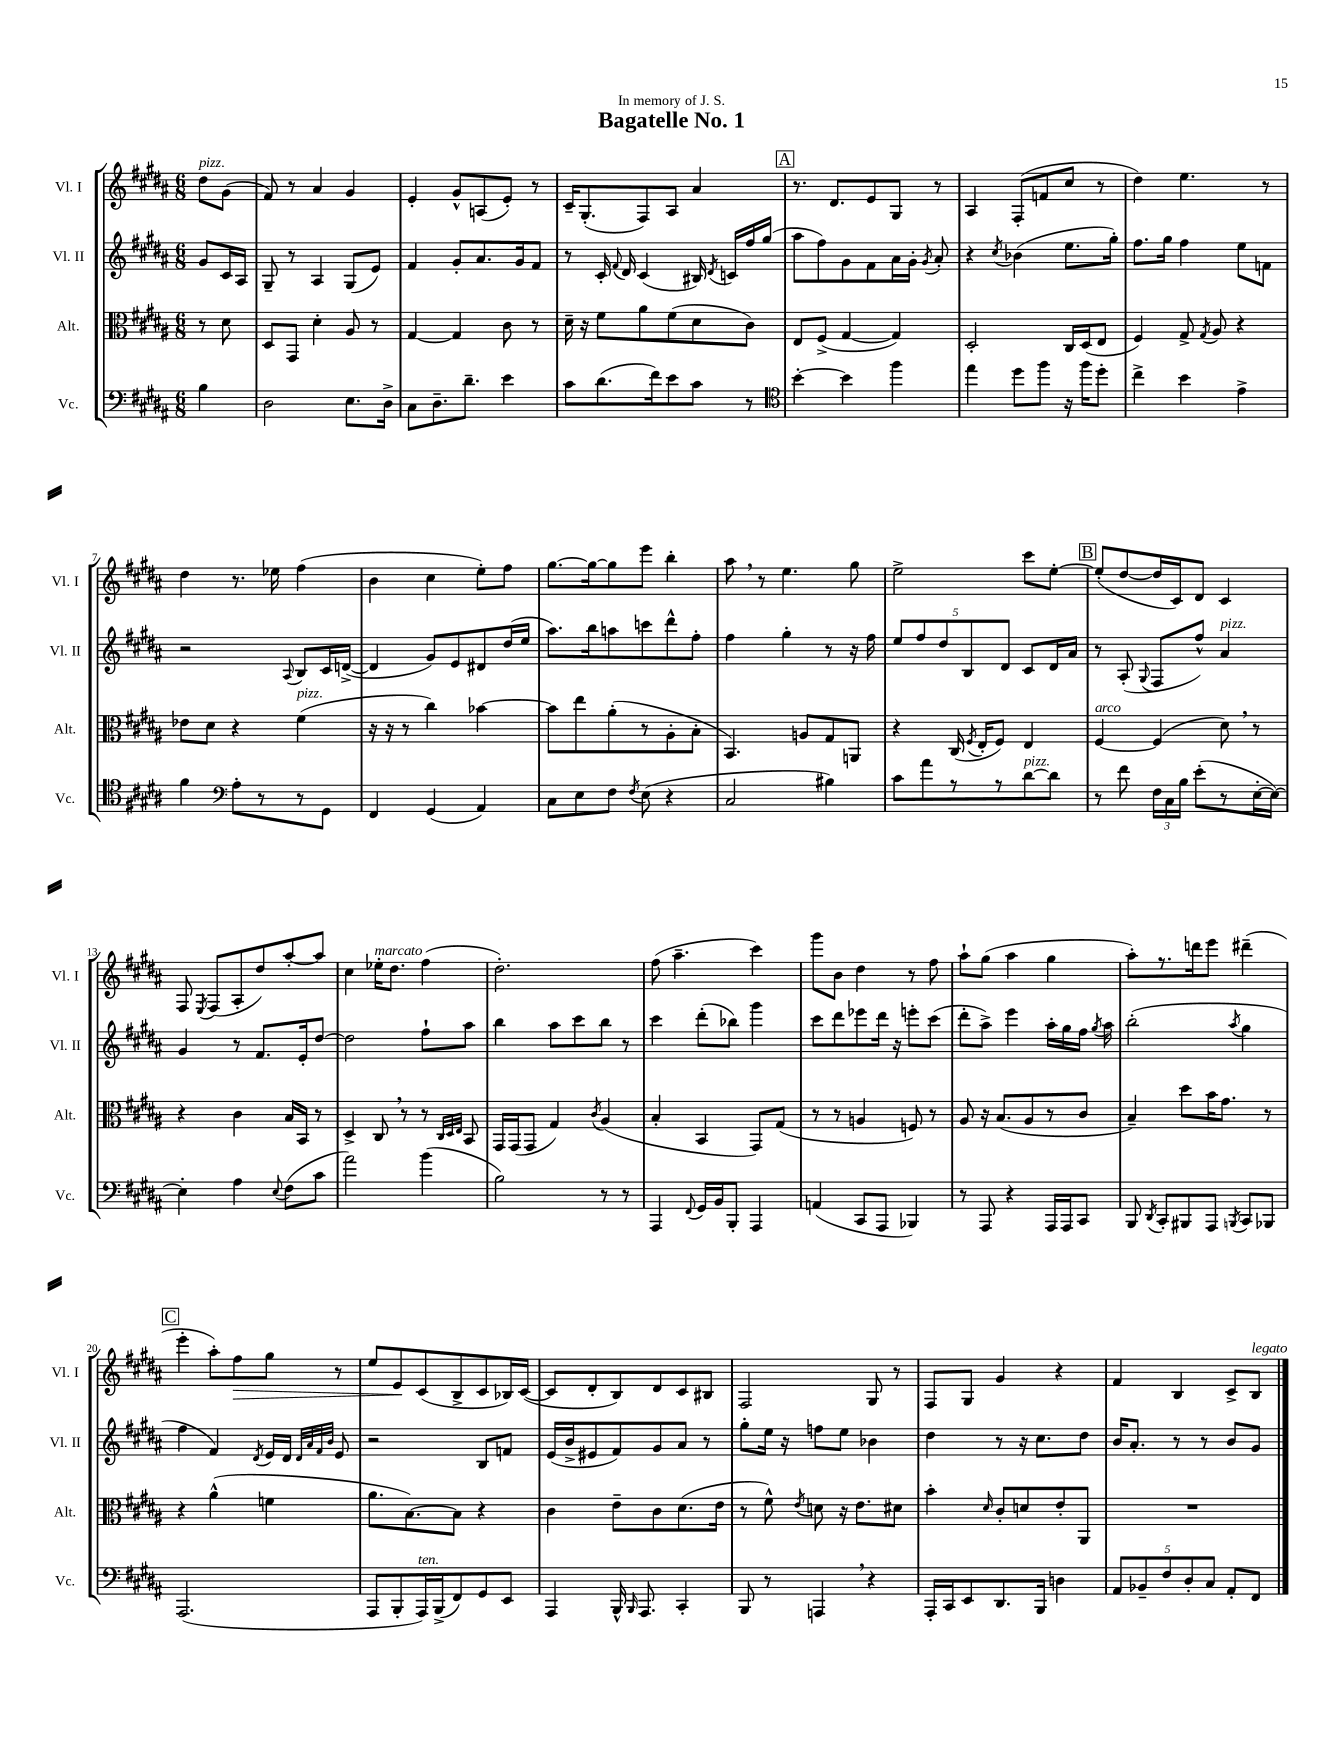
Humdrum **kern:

**kern	**kern	**kern	**kern
*staff4	*staff3	*staff2	*staff1
*clefF4	*clefC3	*clefG2	*clefG2
*k[f#c#g#d#a#]	*k[f#c#g#d#a#]	*k[f#c#g#d#a#]	*k[f#c#g#d#a#]
*M6/8	*M6/8	*M6/8	*M6/8
4B	8r	8g#	8dd#
.	8d#	16c#	(8g#
.	.	16A#	.
=	=	=	=
2D#	8D#	8G#~	8f#)
.	8GG#	8r	8r
.	4d#'	4A#	4a#
8.E	8A#	(8G#	4g#
.	8r	8e)	.
16D#^	.	.	.
=	=	=	=
8C#	[4G#	4f#	4e'
8.D#~	.	.	.
.	4G#]	8g#'	8g#^^
8.d#~	.	.	.
.	.	8.a#	(8A
4e	8c#	.	8e')
.	.	16g#	.
.	8r	8f#	8r
=	=	=	=
8c#	16d#~	8r	16c#~
.	16r	.	(8.G#'
(8.d#	8f#	16c#'	.
.	.	8qqf#	.
.	.	16d#	.
.	8a#	(4c#	8F#)
16f#)	.	.	.
8e	(8f#	.	8A#
8c#	8d#	16B#)	4a#
.	.	8qd#	.
.	.	16c	.
8r	8c#)	16ff#	.
.	.	(16gg#	.
=	=	=	=
*clefC4	*	*	*
[4b'	8E	8aa#	8.r
.	(8F#^	8ff#)	.
.	.	.	8.d#
4b]	[4G#	8g#	.
.	.	8f#	8e
4ff#	4G#])	16a#	8G#
.	.	16g#'	.
.	.	8qg#	.
.	.	8a#'	8r
=	=	=	=
4ee	2D#'	4r	4A#
.	.	8qcc#	.
8dd#	.	(4b-	(8F#'
8ff#	.	.	8f
16r	16C#	8.ee	8cc#
16ff#	(16D#	.	.
8dd#'	8E	.	8r
.	.	16gg#')	.
=	=	=	=
4cc#^	4F#)	8.ff#	4dd#)
.	.	16gg#	.
4b	8G#^	4ff#	4.ee
.	8qG#	.	.
.	8A#	.	.
4e^	4r	8ee	.
.	.	8f	8r
=	=	=	=
4f#	8e-	2r	4dd#
.	8d#	.	.
*clefF4	*	*	*
8A#'	4r	.	8.r
8r	.	.	.
.	.	.	16ee-
.	.	8qqA#	.
8r	(4f#	8B	(4ff#
8GG#	.	16c#	.
.	.	([16d^	.
=	=	=	=
4FF#	16r	4d]	4b
.	16r	.	.
.	8r	.	.
(4GG#	4cc#)	8g#)	4cc#
.	.	8e	.
4AA#)	[4b-	8d#	8ee')
.	.	(16dd#	8ff#
.	.	16ee	.
=	=	=	=
8C#	8b-]	8.aa#)	[8.gg#
8E	8ee	.	.
.	.	16bb	16gg#_
8F#	(8a#'	8aa	8gg#]
8qF#	.	.	.
(8E	8r	8ccc	8eee
4r	8A#'	8ddd#^^	4bb'
.	8B'	8ff#'	.
=	=	=	=
2C#	4.BB)	4ff#	8aa#
.	.	.	8r
.	.	4gg#'	4.ee
.	8A	.	.
4B#)	8G#	8r	.
.	8AA	16r	8gg#
.	.	16ff#	.
=	=	=	=
8c#	4r	10ee	2ee^
.	.	10ff#	.
8a#	.	.	.
.	.	10dd#	.
8r	(16C#	.	.
.	.	10B	.
.	8qF#	.	.
.	16E'	.	.
8r	8F#)	.	.
.	.	10d#	.
[8d#	4E	8c#	8ccc#
8d#]	.	16d#	[8ee'
.	.	16a#	.
=	=	=	=
8r	[4F#	8r	(8ee']
8f#	.	(8A#'	[8dd#
.	.	8qqG#	.
24F#	(4F#]	8F#	16dd#]
24C#	.	.	.
.	.	.	16c#)
24B	.	.	.
(8e'	.	8ff#^^)	8d#
8r	8d#)	4a#	4c#
[16E'	8r	.	.
16E_)	.	.	.
=	=	=	=
4E']	4r	4g#	8F#
.	.	.	8qE
.	.	.	(8F#
4A#	4c#	8r	8A#'
.	.	8.f#	8dd#)
8qqE	.	.	.
(8F#	16B	.	[8aa#'
.	16BB	16e'	.
8c#	8r	[8dd#	8aa#]
=	=	=	=
2a#)	4D#^	2dd#]	4cc#
.	8C#	.	16ee-'
.	.	.	8.dd#
.	8r	.	.
(4b	8r	8ff#`	(4ff#
.	32qqC#	.	.
.	32qqD#	.	.
.	32qqE	.	.
.	8BB	8aa#	.
=	=	=	=
2B)	16GG#	4bb	2.dd#')
.	(16GG#	.	.
.	8GG#	.	.
.	4G#)	8aa#	.
.	.	8ccc#	.
.	8qc#	.	.
8r	(4A#	8bb	.
8r	.	8r	.
=	=	=	=
4AAA#	4B'	4ccc#	(8ff#
.	.	.	4.aa#~
8qqFF#	.	.	.
16GG#	4BB	(8ddd#'	.
16BB	.	.	.
8BBB'	.	8bb-)	.
4AAA#	8GG#)	4ggg#	4ccc#)
.	(8G#	.	.
=	=	=	=
(4AA	8r	8ccc#	8ggg#
.	8r	8ddd#	8b
8CC#	4A	8eee-	4dd#
8AAA#	.	16ddd#	.
.	.	16r	.
4BBB-)	8F)	8eee'	8r
.	8r	(8ccc#	8ff#
=	=	=	=
8r	8A#	8ddd#'	8aa#`
8AAA#	16r	8aa#^)	(8gg#
.	(8.B	.	.
4r	.	4eee	4aa#
.	8A#	.	.
16AAA#	8r	16aa#'	4gg#
16AAA#	.	16gg#	.
8CC#	8c#	16ff#	.
.	.	8qgg#	.
.	.	16aa#	.
=	=	=	=
8BBB	4B~)	(2bb'	8aa#')
8qDD#	.	.	.
8CC#'	.	.	8.r
8BBB#	8dd#	.	.
.	.	.	16ddd
8AAA#	16b	.	8eee
.	8.g#	.	.
8qBBB	.	8qaa#	.
8CC#	.	4gg#	(4ddd#~
8BBB-	8r	.	.
=	=	=	=
(2.AAA#	4r	4ff#	4eee'
.	(4a#^^	4f#)	8aa#')
.	.	.	8ff#
.	.	8qd#	.
.	4f	16e	8gg#
.	.	16d#	.
.	.	32qqd#	.
.	.	32qqa#	.
.	.	32qqf#	.
.	.	32qqb	.
.	.	8e	8r
=	=	=	=
8AAA#	8.a#	2r	8ee
8BBB'	.	.	8e
.	[8.B)	.	.
16AAA#)	.	.	(8c#
(16BBB^	.	.	.
8FF#)	8B]	.	8B^
8GG#	4r	8B	8c#
8EE	.	8f	16B-)
.	.	.	([16c#
=	=	=	=
4AAA#	4c#	(16e	8c#]
.	.	16b^	.
.	.	8e#	8d#'
16BBB^^	8e~	8f#)	8B)
16qqBBB	.	.	.
8.AAA#	.	.	.
.	8c#	8g#	8d#
4CC#'	(8.d#	8a#	8c#
.	.	8r	8B#
.	16e	.	.
=	=	=	=
8BBB	8r	8gg#'	2F#
8r	8f#^^)	16ee	.
.	.	16r	.
.	8qe	.	.
4AAA	8d	8ff	.
.	16r	8ee	.
.	8.e	.	.
4r	.	4b-	8G#
.	8d#	.	8r
=	=	=	=
16AAA#'	4b'	4dd#	8F#
16CC#	.	.	.
8EE	.	.	8G#
.	16qqd#	.	.
8.DD#	8c#'	8r	4g#
.	8d	16r	.
16BBB	.	8.cc#	.
4D	8e'	.	4r
.	8AA#	8dd#	.
=	=	=	=
10AA#	2.r	16b	4f#
.	.	8.a#'	.
10BB-~	.	.	.
10F#	.	.	.
.	.	8r	4B
10D#'	.	.	.
.	.	8r	.
10C#	.	.	.
8AA#'	.	8b	8c#^
8FF#	.	8g#	8B
==	==	==	==
*-	*-	*-	*-
